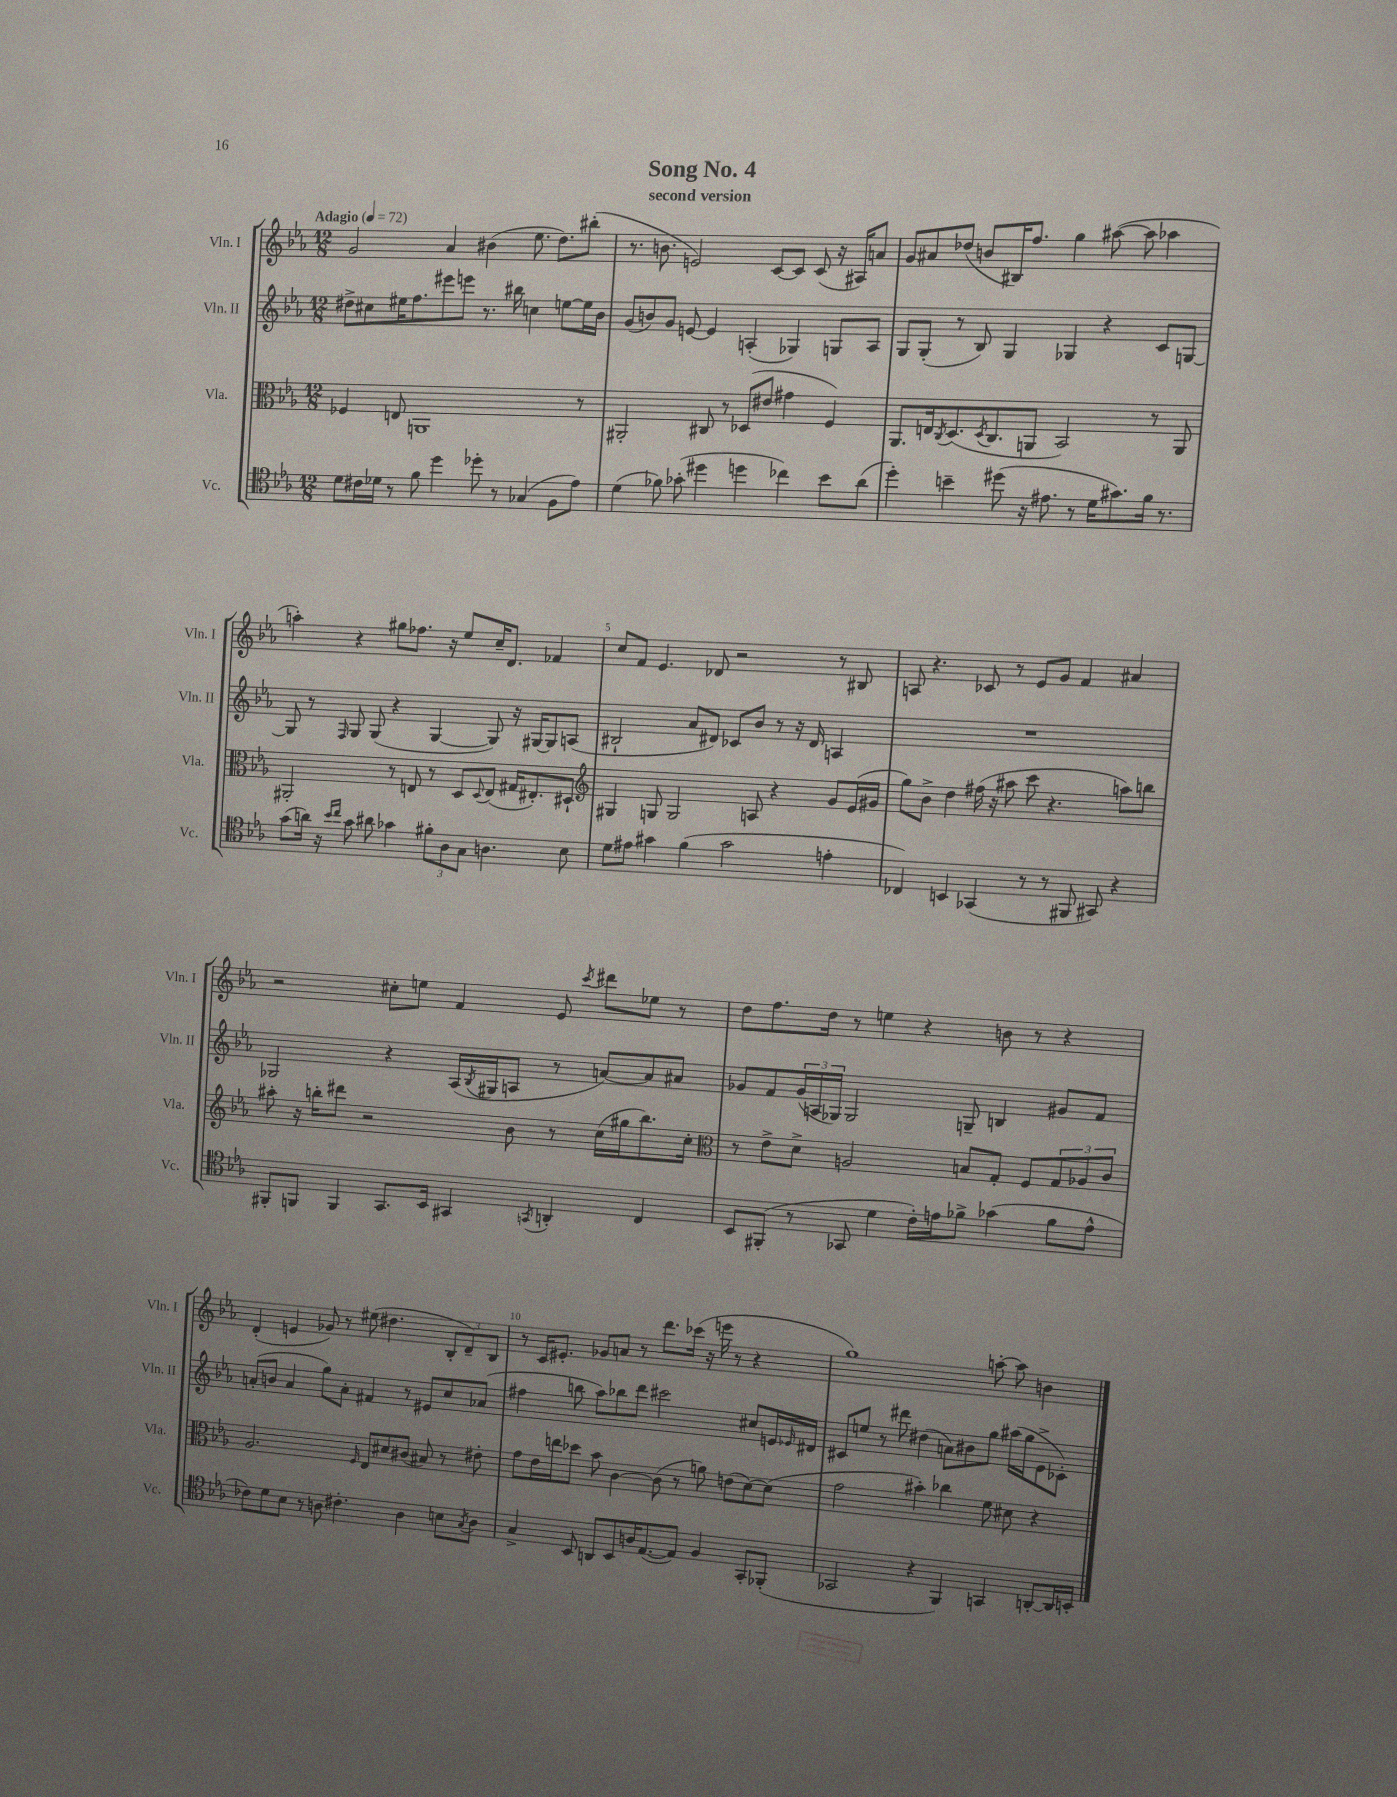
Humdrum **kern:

**kern	**kern	**kern	**kern
*part4	*part3	*part2	*part1
*staff4	*staff3	*staff2	*staff1
*I"Vc.	*I"Vla.	*I"Vln. II	*I"Vln. I
*I'Vc.	*I'Vla.	*I'Vln. II	*I'Vln. I
*clefC4	*clefC3	*clefG2	*clefG2
*k[b-e-a-]	*k[b-e-a-]	*k[b-e-a-]	*k[b-e-a-]
*M12/8	*M12/8	*M12/8	*M12/8
*MM72	*MM72	*MM72	*MM72
=1	=1	=1	=1
!	!	!	!LO:TX:a:B:t=Adagio
8d\L	4F-X/	8dd#X^\L	2g/
16c#X\L	.	8cc#X\	.
16d-X\JJ	.	.	.
8r	8En/	16ee#X\K	.
.	.	8.ff\	.
8f\	1AAn	.	.
4dd\	.	8eee#X\	4a-/
.	.	8eeen\J	.
8dd-X'\	.	8.r	(4b#X\
8r	.	.	.
.	.	16bb#X\	.
(4G-X/	.	4ccn\	8.ee-\
.	.	.	8.dd\L)
8F\L	.	[8een\L	.
8e-\J)	8r	16ee\L]	(8bb#X'\J
.	.	16b-\JJ	.
=2	=2	=2	=2
(4d\	2AA#X'/	(8g/L	8.r
.	.	8bn/)	.
.	.	.	8.bn\
8f-X\)	.	8g/J	.
(8g-X'\	.	[8en/	2en/)
4dd#X\	8C#X/	4e/]	.
.	8r	.	.
4ddn\	(8D-X/L	(4An'/	.
.	8e#X/J	.	[8c/L
4cc-X\)	4g#X\	4G-X/)	8c/J]
.	.	.	(8c/
8b-\L	4F/)	8Gn/L	16r
.	.	.	16A#X/KL)
(8a-\J	.	8A/J	8an/J
=3	=3	=3	=3
4dd'\)	8.AA-/L	8G/L	8g/L
.	.	(8G'/J	8a#X/
.	16En/k	.	.
.	8qC/	.	.
4bn~\	(8.D/	8r	(8dd-X/J
.	.	8B-/)	8bn/L
.	8qD/	.	.
.	8.C/	.	.
(8dd#X\	.	4G/	16B#X/K)
.	.	.	8.ff/J
16r	8AAn/J	.	.
8.e#X\	.	.	.
.	2BB-/)	4G-X/	4gg\
8r	.	.	.
16d\KL	.	4r	([8aa#X\
8.g#X\)	.	.	.
.	.	.	8aa#\]
16f\Jk	8r	8c/L	4aa-X\
8.r	.	.	.
.	8AA/	[8Gn/J	.
!!LO:LB:g=z
=4	=4	=4	=4
(8g\L	2AA#X'/	8G/]	4aan'\)
16an\Jk)	.	8r	.
16r	.	.	.
16qqb-/LL	.	.	.
16qqcc/JJ	.	16qqF/	.
8g\	.	8G/	4r
8a#X\	.	(8G/	.
4g-X\	8r	4r	8gg#X\L
.	8En/	.	8.ff-X\J
12f#X'\L	8r	[4G/	.
.	.	.	16r
12A-\	.	.	.
.	8D/L	.	8ee-/L
12G\J	.	.	.
.	8qqD/	.	.
4.An\	(8E/J	8G/])	16cc~/K
.	.	.	8.d/J
.	16G#X/KL	16r	.
.	8.E#X'/)	[16G#X/KL	.
.	.	8G#/]	4f-X/
8B-\	8D#X`/J	(8An/J	.
=5	=5	=5	=5
*	*clefG2	*	*
8d\L	4G#X/	2B#X`/	8cc/L
8e#X\J	.	.	8f/J
4g#X\	8Gn/	.	4.e-/
.	2G/	.	.
(4f\	.	8a-/L	.
.	.	8d#X/J)	8d-X/
2g#\	.	8c-X/L	2r
.	8An/	8b-/J	.
.	4r	8r	.
.	.	16r	.
.	.	16d#/	.
4en'\	8g/L	4An/	8r
.	(16e-/L	.	8B#X/
.	16g#X/JJ	.	.
=6	=6	=6	=6
4C-X/)	8gg\L)	1.r	8An/
.	8b-^\J	.	4.r
4BBn/	4dd\	.	.
(4GG-X/	(16ff#X\	.	8c-X/
.	16r	.	.
.	8aa#X\	.	8r
8r	8ccc\	.	8e-/L
8r	4.r	.	8g/J
8FF#X/	.	.	4f/
8GG#X/)	.	.	.
4r	8aan\L)	.	4a#X/
.	8bbn\J	.	.
!!LO:LB:g=z
=7	=7	=7	=7
8FF#X'/L	8aa#X'\	2G-X/	2r
8FFn/J	16r	.	.
.	16bbn'\KL	.	.
4FF/	8ddd#X\J	.	.
.	2r	.	.
8.GG/L	.	4r	8cc#X'\L
.	.	.	8een\J
16BB-/Jk	.	.	.
4GG#X/	.	(16A-/LL	4f/
.	.	8qB-/	.
.	.	16G#X/J	.
.	8b-\	8An/J	.
8qGGn/	.	.	.
4AAn'/	8r	8r	8e-/
.	.	.	8qccc/
.	(16cc\LL	[8an/L)	8ddd#X\L
.	16gg#X\J	.	.
4C/	8.bb\)	8a/]	8ee-X\J
.	.	8a#X/J	8r
.	16cc'\Jk	.	.
=8	=8	=8	=8
*	*clefC3	*	*
8BB-/L	8r	8g-X/L	8dd\L
(8FF#X'/J	8e-^\L	8f/	8.ff\
8r	8d^\J	(24g-/L	.
.	.	24An/	.
.	.	.	16dd\Jk
.	.	24G-X/JJ)	.
8GG-X/	2An/	2G-/	8r
4d\	.	.	4een\
16c'\LL)	.	.	4r
16en\J	.	.	.
8f-X^\J	8Bn/L	8Gn~/	.
(4g-X\	8G'/J	4Bn/	8bn\
.	8F/L	.	8r
8f-\L	12G/	8g#X/L	4r
.	12A-X/	.	.
8e^^\J	.	8f/J	.
.	12c/J	.	.
!!LO:LB:g=z
=9	=9	=9	=9
8c-X\L)	2.A-/	(8an'/L	(4d'/
8d\	.	8bn/J	.
8B-\J	.	4a/	4en/
8r	.	.	.
8An\	.	8gg\L)	8g-X/)
4.c#X'\	.	8a'\J	8r
.	16qqF/	.	.
.	8E-/L	4f#X/	(8ee#X\
.	8d#X/	.	4.dd#X\
4A\	(8c#X/J	8r	.
.	8B#X/)	8e#X/L	.
8Bn\L	8r	8cc/	12B-'/L
.	.	.	12d~/)
8qG/	.	.	.
8A\J	8e#X'\	(8a-X/J	.
.	.	.	12B-/J
=10	=10	=10	=10
4G^/	8g\L	4ff#X\	8r
.	16e-\L	.	16c/KL
.	16een\J	.	8.e#X'/J
8BB-/	8dd-X\J	8bbn\	.
8AAn/L	8b-\	8aa-\L)	8g-X/L
8BB-/	[4c\	8bb-X\	8an/J
16An/K	.	8ddd\J	8r
([8.E-/	.	.	.
.	(8c\]	2ccc#X\	8.ddd\L
8E-/J])	8r	.	.
.	.	.	(16ccc-X\Jk
4F/	8an\)	.	16r
.	.	.	16eeen\
.	(8en\L	.	8r
8GG'/L	[8d\)	8cc#X/L	4r
(8FF-X'/J	(8d\J]	16en/L	.
.	.	16qqe-X/	.
.	.	16d#X/JJ	.
=11	=11	=11	=11
2GG-X/	2g\	8c#X/L	1gg)
.	.	8een/J	.
.	.	8r	.
.	.	8ddd#X\	.
4r	4b#X'\)	(4dd#X\	.
4FF/)	4cc-X\	8an\L)	.
.	.	8b#X\	.
4GGn/	8f\	8gg\J	[8aan'\
.	8d#X\	(16aa#X\LL	8aa\]
.	.	16gg\J	.
[8AAn'/L	4r	8e-^\	4bn\
16AA/L]	.	8c-X'\J)	.
16BBn'/JJ	.	.	.
==	==	==	==
*-	*-	*-	*-
